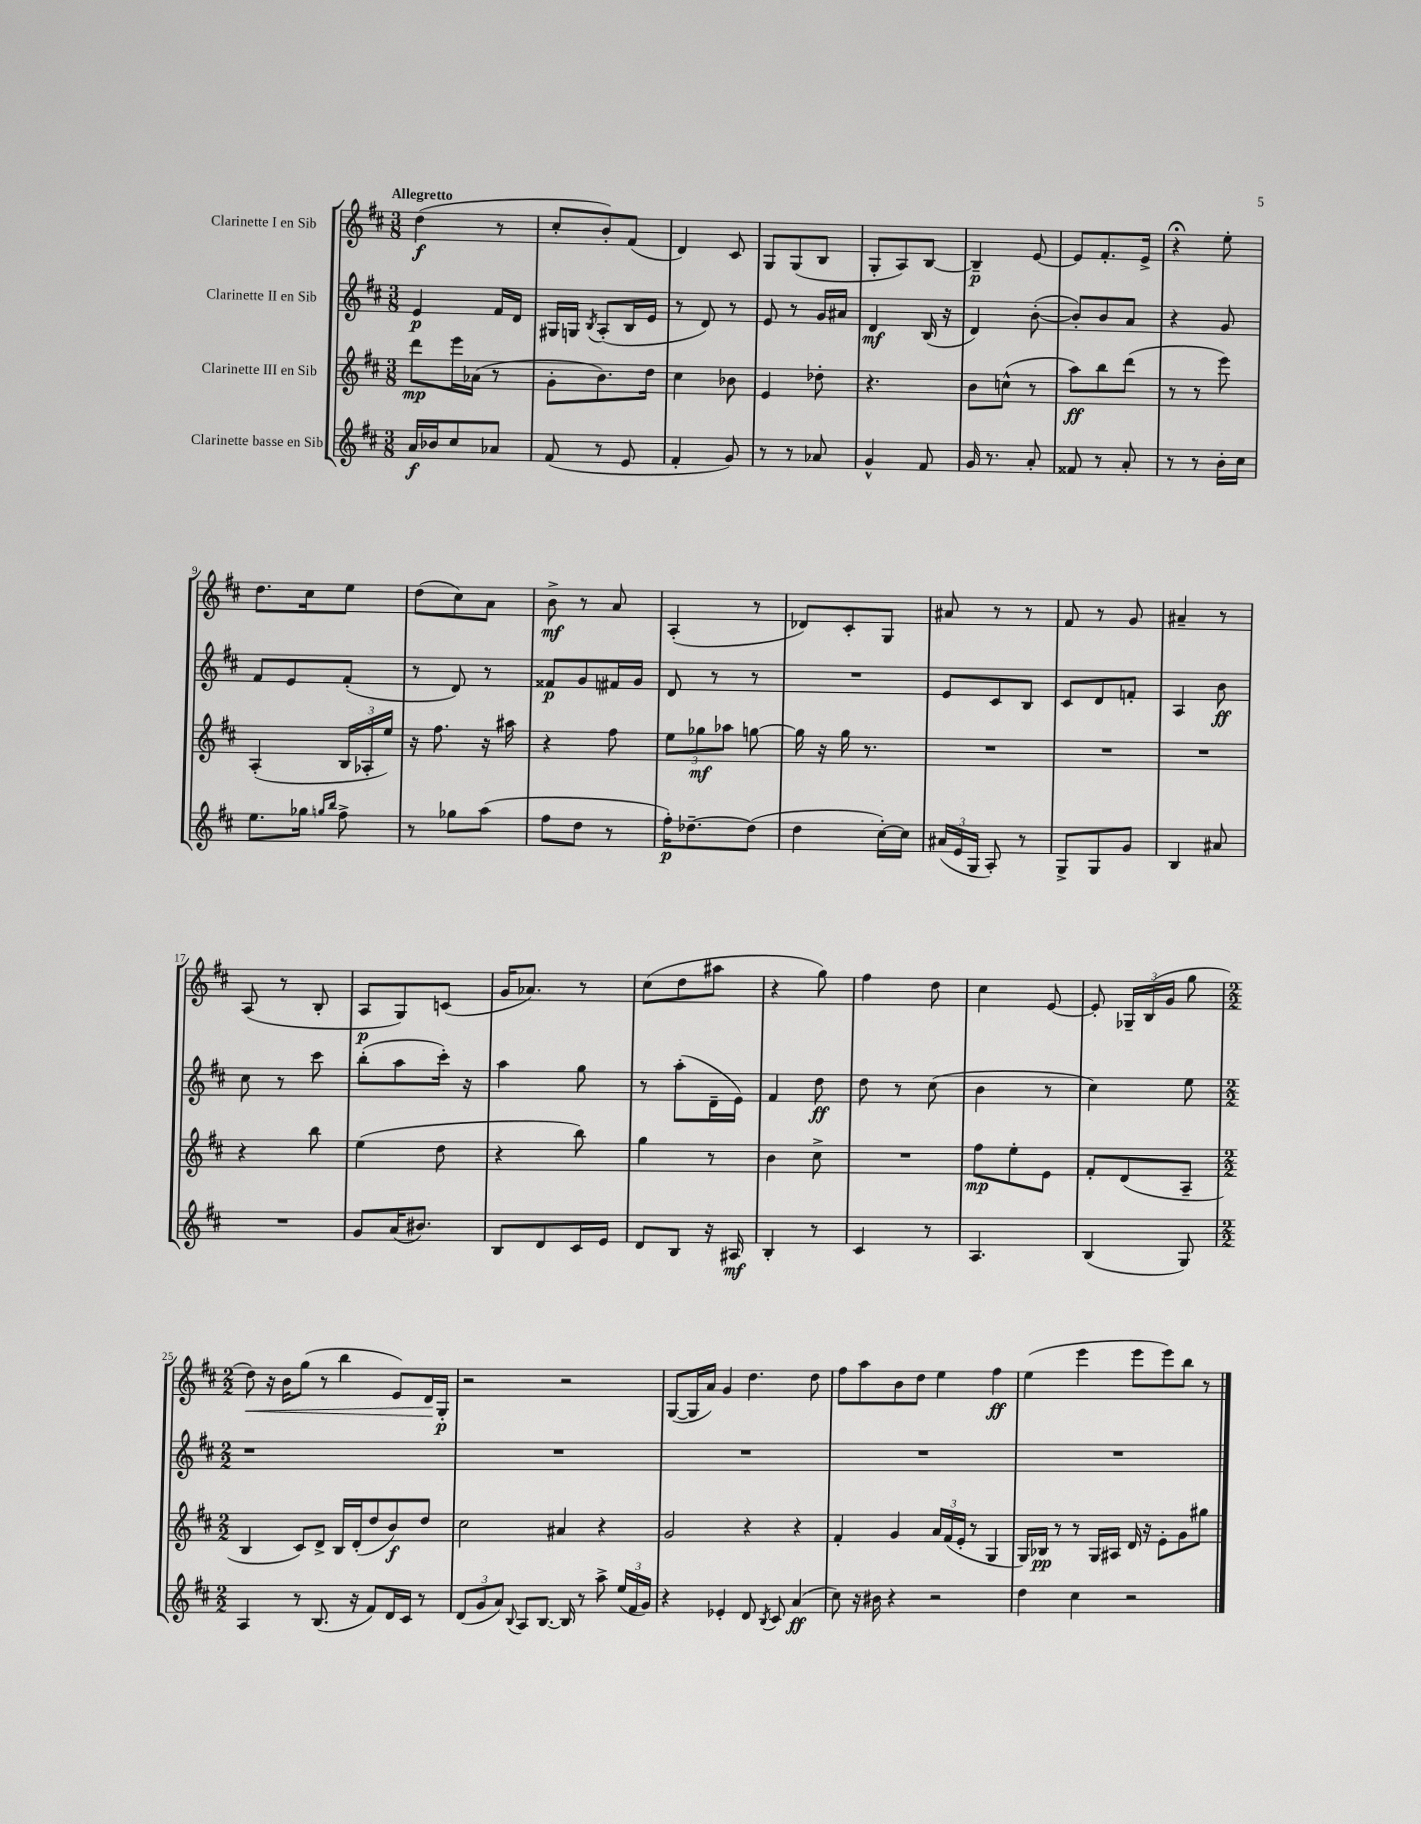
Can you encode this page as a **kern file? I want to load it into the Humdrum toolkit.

**kern	**kern	**kern	**kern
*staff4	*staff3	*staff2	*staff1
*clefG2	*clefG2	*clefG2	*clefG2
*k[f#c#]	*k[f#c#]	*k[f#c#]	*k[f#c#]
*M3/8	*M3/8	*M3/8	*M3/8
16a	8ddd	4e	(4dd
16b-	.	.	.
8cc#	16eee	.	.
.	(16a-	.	.
8a-	8r	16f#	8r
.	.	16d	.
=	=	=	=
(8f#	8g'	16G#	8cc#'
.	.	16G	.
.	.	8qB	.
8r	8.b)	(8A'	8b')
8e	.	16B	(8f#
.	16dd	16e	.
=	=	=	=
4f#'	4cc#	8r	4d)
.	.	8d)	.
8g)	8b-	8r	8c#
=	=	=	=
8r	4e	8e	8G
8r	.	8r	(8G
8a-	8dd-'	16g	8B
.	.	16a#	.
=	=	=	=
4g^^	4.r	4d	8G'
.	.	.	8A)
8f#	.	(16B	[8B
.	.	16r	.
=	=	=	=
16g	8b	4d)	4B~]
8.r	.	.	.
.	(8cc^^	.	.
8a'	8r	([8b'	[8e
=	=	=	=
8f##	8aa)	8b'])	8e]
8r	8bb	8b	8.f#'
8a'	(8ddd	8a	.
.	.	.	16e^
=	=	=	=
8r	8r	4r	4r;
8r	8r	.	.
16b'	8eee)	8g	8ee'
16cc#	.	.	.
=	=	=	=
8.ee	(4A'	8f#	8.dd
.	.	8e	.
16gg-	.	.	16cc#
16qqgg	.	.	.
16qqbb	.	.	.
8ff#^	24B	(8f#'	8ee
.	24A-'	.	.
.	24ee)	.	.
=	=	=	=
8r	16r	8r	(8dd
.	8.ff#	.	.
8gg-	.	8d)	8cc#)
(8aa	16r	8r	8a
.	16aa#	.	.
=	=	=	=
8ff#	4r	8f##	8b^
8dd	.	8g	8r
8r	8ff#	16f#	8a
.	.	16g	.
=	=	=	=
16ff#')	12ee	8d	(4A'
[8.dd-~	.	.	.
.	12gg-	.	.
.	.	8r	.
.	12aa-	.	.
(8dd-]	[8gg	8r	8r
=	=	=	=
4dd	16gg]	4.r	8d-)
.	16r	.	.
.	16gg	.	8c#'
.	8.r	.	.
[16cc#')	.	.	8G
16cc#]	.	.	.
=	=	=	=
(24a#	4.r	8e	8a#
24e	.	.	.
24G	.	.	.
8A')	.	8c#	8r
8r	.	8B	8r
=	=	=	=
8G^	4.r	8c#	8f#
8G	.	8d	8r
8g	.	8f'	8g
=	=	=	=
4B	4.r	4A	4a#~
8a#	.	8b	8r
=	=	=	=
4.r	4r	8cc#	(8A
.	.	8r	8r
.	8bb	8ccc#	8B'
=	=	=	=
8g	(4ee	(8bb'	8A
(16a	.	8aa	8G)
8.b#)	.	.	.
.	8dd	16ccc#')	(8c
.	.	16r	.
=	=	=	=
8B	4r	4aa	16g
.	.	.	8.a-)
8d	.	.	.
16c#	8bb)	8gg	8r
16e	.	.	.
=	=	=	=
8d	4gg	8r	(8cc#
8B	.	(8aa'	8dd
16r	8r	16d~	8aa#
16A#	.	16e)	.
=	=	=	=
4B'	4b	4f#	4r
8r	8cc#^	8dd	8gg)
=	=	=	=
4c#	4.r	8dd	4ff#
.	.	8r	.
8r	.	(8cc#	8dd
=	=	=	=
4.A	8ff#	4b	4cc#
.	8ee'	.	.
.	8e	8r	[8e
=	=	=	=
(4B	8f#'	4cc#)	8e']
.	(8d	.	24G-~
.	.	.	(24B
.	.	.	24g
8G)	8A~	8ee	8gg
=	=	=	=
*M2/2	*M2/2	*M2/2	*M2/2
4A	4B	1r	8dd)
.	.	.	16r
.	.	.	16b
8r	8c#)	.	(8gg
(8.B	8d^	.	8r
.	16B	.	4bb
16r	(16d'	.	.
8f#)	8dd	.	.
16d	8b)	.	8e)
16c#	.	.	.
8r	8dd	.	16d
.	.	.	16G'
=	=	=	=
(12d	2cc#	1r	2r
12g	.	.	.
12a)	.	.	.
8qqB	.	.	.
8A	.	.	.
[8.B	.	.	.
.	4a#	.	2r
16B]	.	.	.
8r	.	.	.
8aa^	4r	.	.
(24ee	.	.	.
24f#	.	.	.
24g)	.	.	.
=	=	=	=
4r	2g	1r	([8G
.	.	.	16G]
.	.	.	16a)
4e-'	.	.	4g
8d	4r	.	4.dd
8qB	.	.	.
8c#	.	.	.
(4a	4r	.	.
.	.	.	8dd
=	=	=	=
8cc#)	4f#'	1r	8ff#
16r	.	.	8aa
16b#	.	.	.
4r	4g	.	8b
.	.	.	8dd
2r	24a	.	4ee
.	(24f#	.	.
.	24e'	.	.
.	8r	.	.
.	4G	.	4ff#
=	=	=	=
4dd	16G)	1r	(4ee
.	16B-	.	.
.	8r	.	.
4cc#	8r	.	4eee
.	16G	.	.
.	16A#	.	.
2r	16d	.	8eee
.	16r	.	.
.	8e'	.	8eee)
.	8g	.	8bb
.	8gg#	.	8r
==	==	==	==
*-	*-	*-	*-
